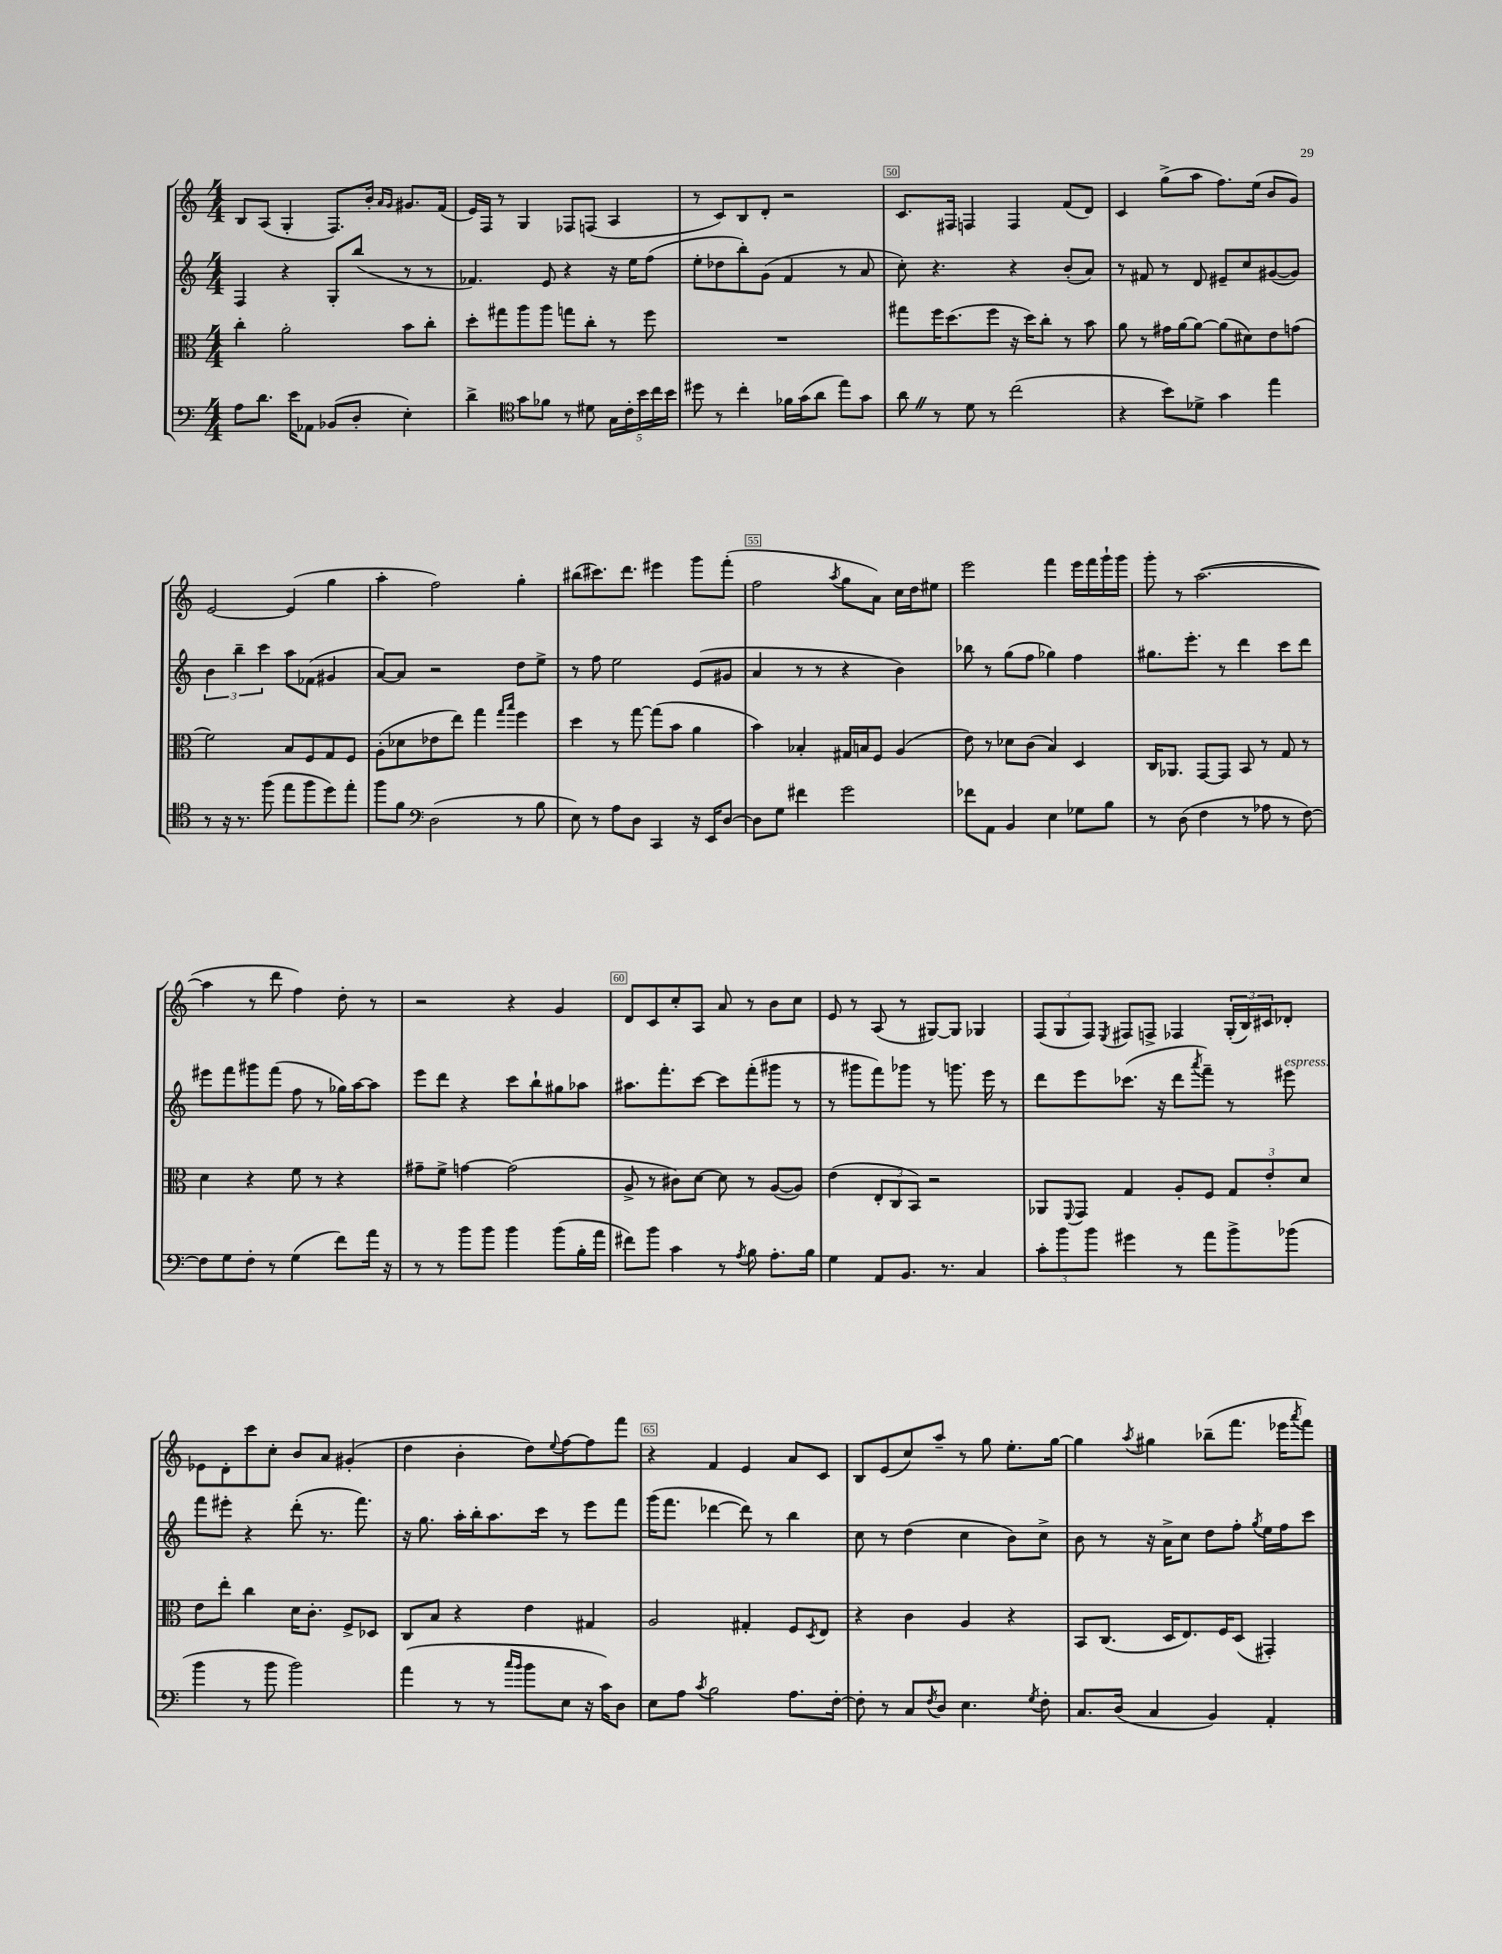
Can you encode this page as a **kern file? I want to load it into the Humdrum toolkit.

**kern	**kern	**kern	**kern
*staff4	*staff3	*staff2	*staff1
*clefF4	*clefC3	*clefG2	*clefG2
*k[]	*k[]	*k[]	*k[]
*M4/4	*M4/4	*M4/4	*M4/4
8A	4cc'	4F	8B
8.d	.	.	(8A
.	2a'	4r	4G'
16e	.	.	.
8AA-	.	.	.
(8BB-	.	8G'	8.F)
8D'	.	(8bb	.
.	.	.	16b'
.	.	.	16qqa
.	.	.	16qqg
4E')	8b	8r	8.g#
.	8cc'	8r	.
.	.	.	(16f
=	=	=	=
4d^	8dd'	4.f-)	16e)
.	.	.	16F
.	8gg#	.	8r
*clefC4	*	*	*
8g	8aa	.	4G
8f-	8aa	8e	.
8r	8gg	4r	8F-
8d#	8cc'	.	(8F
20G	8r	16r	4A
20c'	.	.	.
.	.	16ee	.
20b	.	.	.
.	8ff	(8ff	.
20cc	.	.	.
20b	.	.	.
=	=	=	=
8dd#	1r	8ee'	8r
8r	.	8dd-	8c)
4cc'	.	8bb')	8B
.	.	(8g	8d'
16f-	.	4f	2r
(16g	.	.	.
8a	.	.	.
8ee)	.	8r	.
8g	.	8a	.
=	=	=	=
8a	8gg#	8cc')	8.c
8r	16ff	4.r	.
.	(8.dd	.	16F#
8d	.	.	4F
8r	8ff	.	.
(2cc	16r	4r	4F
.	16dd)	.	.
.	8cc'	.	.
.	8r	(8b'	(8f
.	8b	8a)	8d)
=	=	=	=
4r	8a	8r	4c
.	8r	8f#	.
8b)	16g#	8r	(8gg^
.	[16a	.	.
8d-^	8a_	8d	8aa
4g	(8a]	8e#~	8.ff)
.	8d#)	8cc	.
.	.	.	(16ee
4ee	8e	([8g#	8b
.	(8g	8g#])	8g)
=	=	=	=
8r	2f)	6b	[2e
16r	.	.	.
.	.	6bb~	.
8.r	.	.	.
.	.	6ccc	.
(8ff	.	.	.
8ee	8B	8aa	(4e]
8ff	8F	(8f-	.
8dd)	8G	4g#	4gg
8ee'	8F	.	.
=	=	=	=
8ff	(8A'	[8a)	4aa'
8f	8d-	8a]	.
*clefF4	*	*	*
(2D	8e-	2r	2ff)
.	8ee)	.	.
.	4gg	.	.
.	16qqgg	.	.
.	16qqbb	.	.
8r	4ff	8dd	4gg'
8B	.	8ee^	.
=	=	=	=
8E)	4dd	8r	(8bb#
8r	.	8ff	8.ccc#)
8A	8r	2ee	.
.	.	.	8.ddd
8D	[8gg	.	.
4CC	(8gg]	.	4eee#
.	8b	.	.
16r	4a	(8e	8ggg
16EE	.	.	.
[8D	.	8g#	(8fff'
=	=	=	=
8D]	4b)	4a	2ff
8G	.	.	.
4f#	4B-'	8r	.
.	.	8r	.
.	.	.	8qaa
2g	16G#	4r	8gg
.	16B	.	.
.	8F	.	8a)
.	(4A	4b)	16cc
.	.	.	16dd
.	.	.	8ee#
=	=	=	=
8f-	8e)	8bb-	2eee
8AA	8r	8r	.
4BB	8d-	(8gg	.
.	(8c	8ff	.
4E	4B)	4gg-)	4fff
8G-	4D	4ff	16eee
.	.	.	16fff
8B	.	.	16ggg`
.	.	.	16ggg
=	=	=	=
8r	16C	8.gg#	8ggg'
.	8.AA-	.	.
(8D	.	.	8r
.	.	8.eee'	.
4F	[8GG	.	([2.aa
.	8GG]	8r	.
8r	8BB	4ddd	.
8A-	8r	.	.
8r	8G	8ccc	.
[8F)	8r	8ddd	.
=	=	=	=
8F]	4d	8eee#	4aa]
8G	.	8fff	.
8F'	4r	8ggg#	8r
8r	.	(8fff	8ddd
(4G	8f	8ff	4ff)
.	8r	8r	.
8f)	4r	16gg-)	8dd'
.	.	[16aa	.
16a	.	8aa]	8r
16r	.	.	.
=	=	=	=
8r	8g#~	8eee	2r
8r	8f^	8ddd	.
8b	[4g	4r	.
8b	.	.	.
4b	(2g]	8ccc	4r
.	.	8bb`	.
(8b	.	8gg#	4g
16B'	.	8aa-	.
16a	.	.	.
=	=	=	=
8f#)	8A^	8.aa#	8d
8b	8r	.	8c
.	.	8.fff'	.
4c	8c#)	.	8cc'
.	[8d	[8ccc	8A
8r	8d]	8ccc]	8a
8qA	.	.	.
8B	8r	(8fff'	8r
8.A'	([8A	8ggg#	8b
.	8A])	8r	8cc
16B	.	.	.
=	=	=	=
4G	(4e	8r	8e
.	.	8ggg#	8r
8AA	12E'	8fff)	(8A
.	12C	.	.
8.BB	.	8ggg-	8r
.	12BB)	.	.
.	2r	8r	[8G#)
8.r	.	.	.
.	.	8.ggg	8G#]
4C	.	.	4G-
.	.	16eee	.
.	.	8r	.
=	=	=	=
12c'	8AA-	8ddd	(12F
12b	.	.	12G
.	8qqFF	.	.
.	8GG	8eee	.
12b	.	.	12F)
.	.	.	8qE
4g#	4G	(8.ccc-	8F#
.	.	.	8F^
.	.	16r	.
8r	8A'	8ddd	4F-
.	.	8qaaa	.
8a	8F	8fff~)	.
8b^	12G	8r	(24G'
.	.	.	24B)
.	12e'	.	24c#
(8b-	.	8eee#	8d-'
.	12d	.	.
=	=	=	=
4b	8e	8fff	8e-
.	8ee'	8eee#'	8d'
8r	4cc	4r	8ccc
8b	.	.	8cc'
2b)	16d	(8ddd'	8b
.	8.c'	.	.
.	.	8.r	8a
.	8F^	.	(4g#'
.	.	8.fff)	.
.	8D-	.	.
=	=	=	=
(4a	8C	16r	4dd
.	.	8.gg	.
.	8B	.	.
8r	4r	16aa'	4b'
.	.	16bb'	.
8r	.	8.aa	.
16qqcc	.	.	.
16qqb	.	.	.
8b	4e	.	8dd)
.	.	16ccc	.
.	.	.	8qqee
8E	.	8r	[8ff
16r	4G#	8eee	8ff]
16c)	.	.	.
8D	.	8fff	8fff
=	=	=	=
8E	2A	(16ggg	4r
.	.	8.fff	.
8A	.	.	.
8qc	.	.	.
2B	.	[4ddd-	4f
.	4G#'	8ddd-])	4e
.	.	8r	.
8.A	8F	4bb	8a
.	8qD	.	.
.	8E	.	8c
[16F'	.	.	.
=	=	=	=
8F']	4r	8cc	8B
8r	.	8r	(8e
8C	4c	(4dd	8cc)
8qF	.	.	.
8D	.	.	8aa~
4.E	4A	4cc	8r
.	.	.	8gg
.	4r	8b)	8.ee'
8qG	.	.	.
8F'	.	8cc^	.
.	.	.	[16gg
=	=	=	=
8.C	8BB	8b	4gg]
.	(8.C	8r	.
(16D	.	.	.
.	.	.	8qaa
4C	.	16r	4gg#
.	16D	16a^	.
.	8.E)	8cc	.
4BB)	.	8dd	(8bb-~
.	16F	.	.
.	(8D	8ff'	8.fff
.	.	8qgg	.
4AA'	4GG#')	16ee	.
.	.	16ff	16eee-
.	.	.	8qaaa
.	.	8ccc	8fff)
==	==	==	==
*-	*-	*-	*-
